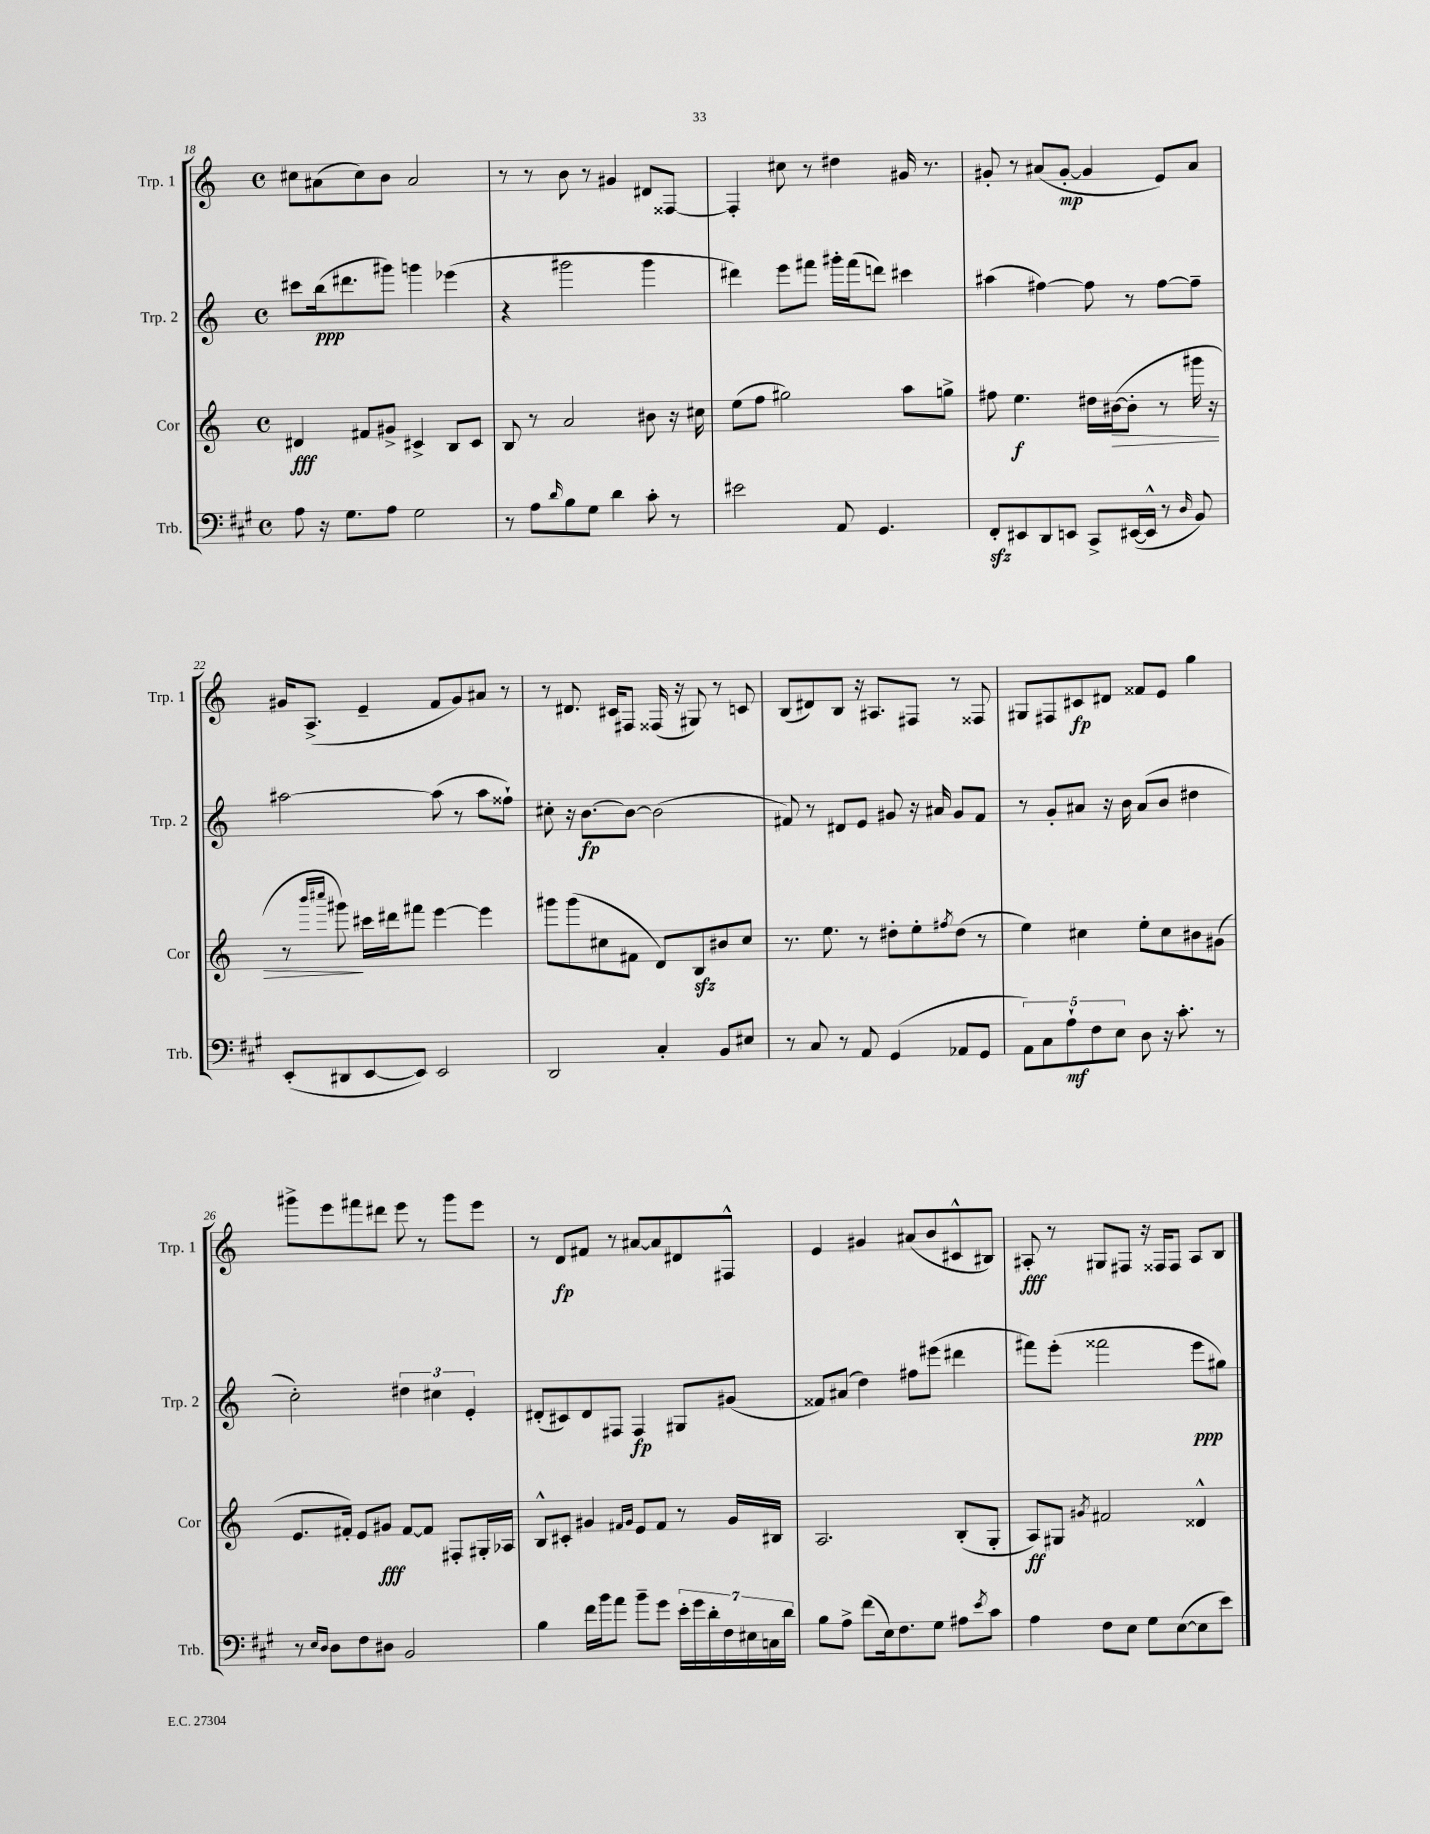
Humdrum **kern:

**kern	**kern	**kern	**kern
*staff4	*staff3	*staff2	*staff1
*clefF4	*clefG2	*clefG2	*clefG2
*k[f#c#g#]	*k[]	*k[]	*k[]
*M4/4	*M4/4	*M4/4	*M4/4
*met(c)	*met(c)	*met(c)	*met(c)
8A	4d#	8ccc#	8cc#
16r	.	(16bb	(8a#
8.G#	.	8.ddd#	.
.	8f#	.	8cc#)
8A	8g#^	8ggg#)	8b
2G#	4c#^	4ggg	2a#
.	8B	(4eee-	.
.	8c#	.	.
=	=	=	=
8r	8B	4r	8r
8A	8r	.	8r
16qqd	.	.	.
8B	2a	2ggg#	8b
8G#	.	.	8r
4d	.	.	4g#
8c#'	8b#	4ggg#	8d#
8r	16r	.	[8F##
.	16cc#	.	.
=	=	=	=
2e#	(8ee	4ddd#)	4F##']
.	8ff	.	.
.	2gg#)	8eee	8cc#
.	.	8fff#	8r
8AA	.	16ggg#'	4dd#
.	.	(16fff#	.
4.GG#	.	8ddd)	.
.	8aa	4ccc#	16g#
.	.	.	8.r
.	8gg^	.	.
=	=	=	=
8FF#'	8ff#	(4aa#	8g#'
8EE#	4.ee	.	8r
8DD	.	[4ff#)	(8a#
8EE	.	.	[8g#'
8CC#^	16dd#	8ff#]	4g#]
.	([16b#	.	.
([16EE#	8b#']	8r	.
16EE#^^]	.	.	.
8r	8r	[8ff#	8e)
16qqD	.	.	.
8BB)	16ggg#	8ff#~]	8a#
.	16r	.	.
=	=	=	=
(8EE'	8r	[2aa#	16g#
.	.	.	(8.A^
.	16qqbbb	.	.
.	16qqcccc#	.	.
8DD#	8ggg#)	.	.
[8EE	16ccc#	.	4e~
.	16ddd#	.	.
8EE])	8fff#	.	.
2EE	[4eee	(8aa#]	8f
.	.	8r	8g#)
.	4eee]	8aa#	8a#
.	.	8ff##`)	8r
=	=	=	=
2DD	8ggg#	8cc#'	8r
.	(8ggg#	16r	8.d#
.	.	[8.b	.
.	8cc#	.	.
.	.	.	16c#
.	8f#	8b_	8F#
4C#'	8d)	(2b]	(16F##
.	.	.	16r
.	8B	.	8G#)
8BB	8b#	.	8r
8E#	8cc#	.	8c
=	=	=	=
8r	8.r	8f#)	(8B
8C#	.	8r	8d#)
.	8.ee	.	.
8r	.	8d#	8B
8AA	8r	8e	16r
.	.	.	8.A#
(4GG#	8dd#'	8g#	.
.	8ee'	16r	8F#
.	.	16a#	.
.	8qff#	.	.
8AA-	(8dd#	8g#	8r
8GG#	8r	8f#	8F##
=	=	=	=
10AA)	4ee)	8r	8G#
10C#	.	.	.
.	.	8g'	8F#
10A`	.	.	.
.	4cc#	8a#	8c#
10F#	.	.	.
.	.	16r	8d#
10E	.	.	.
.	.	16b	.
8D	8ee'	(8a#	8f##
16r	8cc#	8b	8e
8.c#'	.	.	.
.	8b#	4dd#	4gg
8r	(8g#	.	.
=	=	=	=
8r	8.e	2cc')	8ggg#^
16qqE	.	.	.
16qqD	.	.	.
8D	.	.	8eee
.	16f#')	.	.
8F#	8e	.	8fff#
8D#	8g#	.	8ddd#
2BB	[8f#	6dd#	8eee
.	8f#]	.	8r
.	.	6cc#	.
.	8F#'	.	8ggg#
.	.	6e'	.
.	16G#'	.	8eee
.	16A-	.	.
=	=	=	=
4B	8B^^	(8d#'	8r
.	8c#'	8c#)	8d
16f#	4g#	8d#	8f#
16b	.	.	.
8a	.	8F#	8r
.	16qqf#	.	.
.	16qqg#	.	.
8b~	8e	4F#	[8a#
8g#	8f#	.	8a#]
28e'	8r	8G#	8d#
28g#	.	.	.
28d'	.	.	.
28F#	.	.	.
.	16g#	(8g#	8F#^^
28E#	.	.	.
28C	.	.	.
.	16B#	.	.
28d	.	.	.
=	=	=	=
8B	2.A	8f##)	4e
8A^	.	(8a#	.
(8f#	.	4dd)	4g#
16E)	.	.	.
8.F#	.	.	.
.	.	8ff#	(8a#
8G#	.	(8eee#	8b
8A#	(8B'	4ddd#	8c#^^
8qe	.	.	.
8c#	8G'	.	8B#)
=	=	=	=
4A	8A)	8fff#)	8A#'
.	8G#	(8eee'	8r
.	8qg#	.	.
8F#	2f#	2fff##	8G#
8E	.	.	8F#
8G#	.	.	16r
.	.	.	16F##
([8E	.	.	8F##
8E]	4d##^^	8eee	8A#
8e)	.	8gg#)	8B
==	==	==	==
*-	*-	*-	*-
